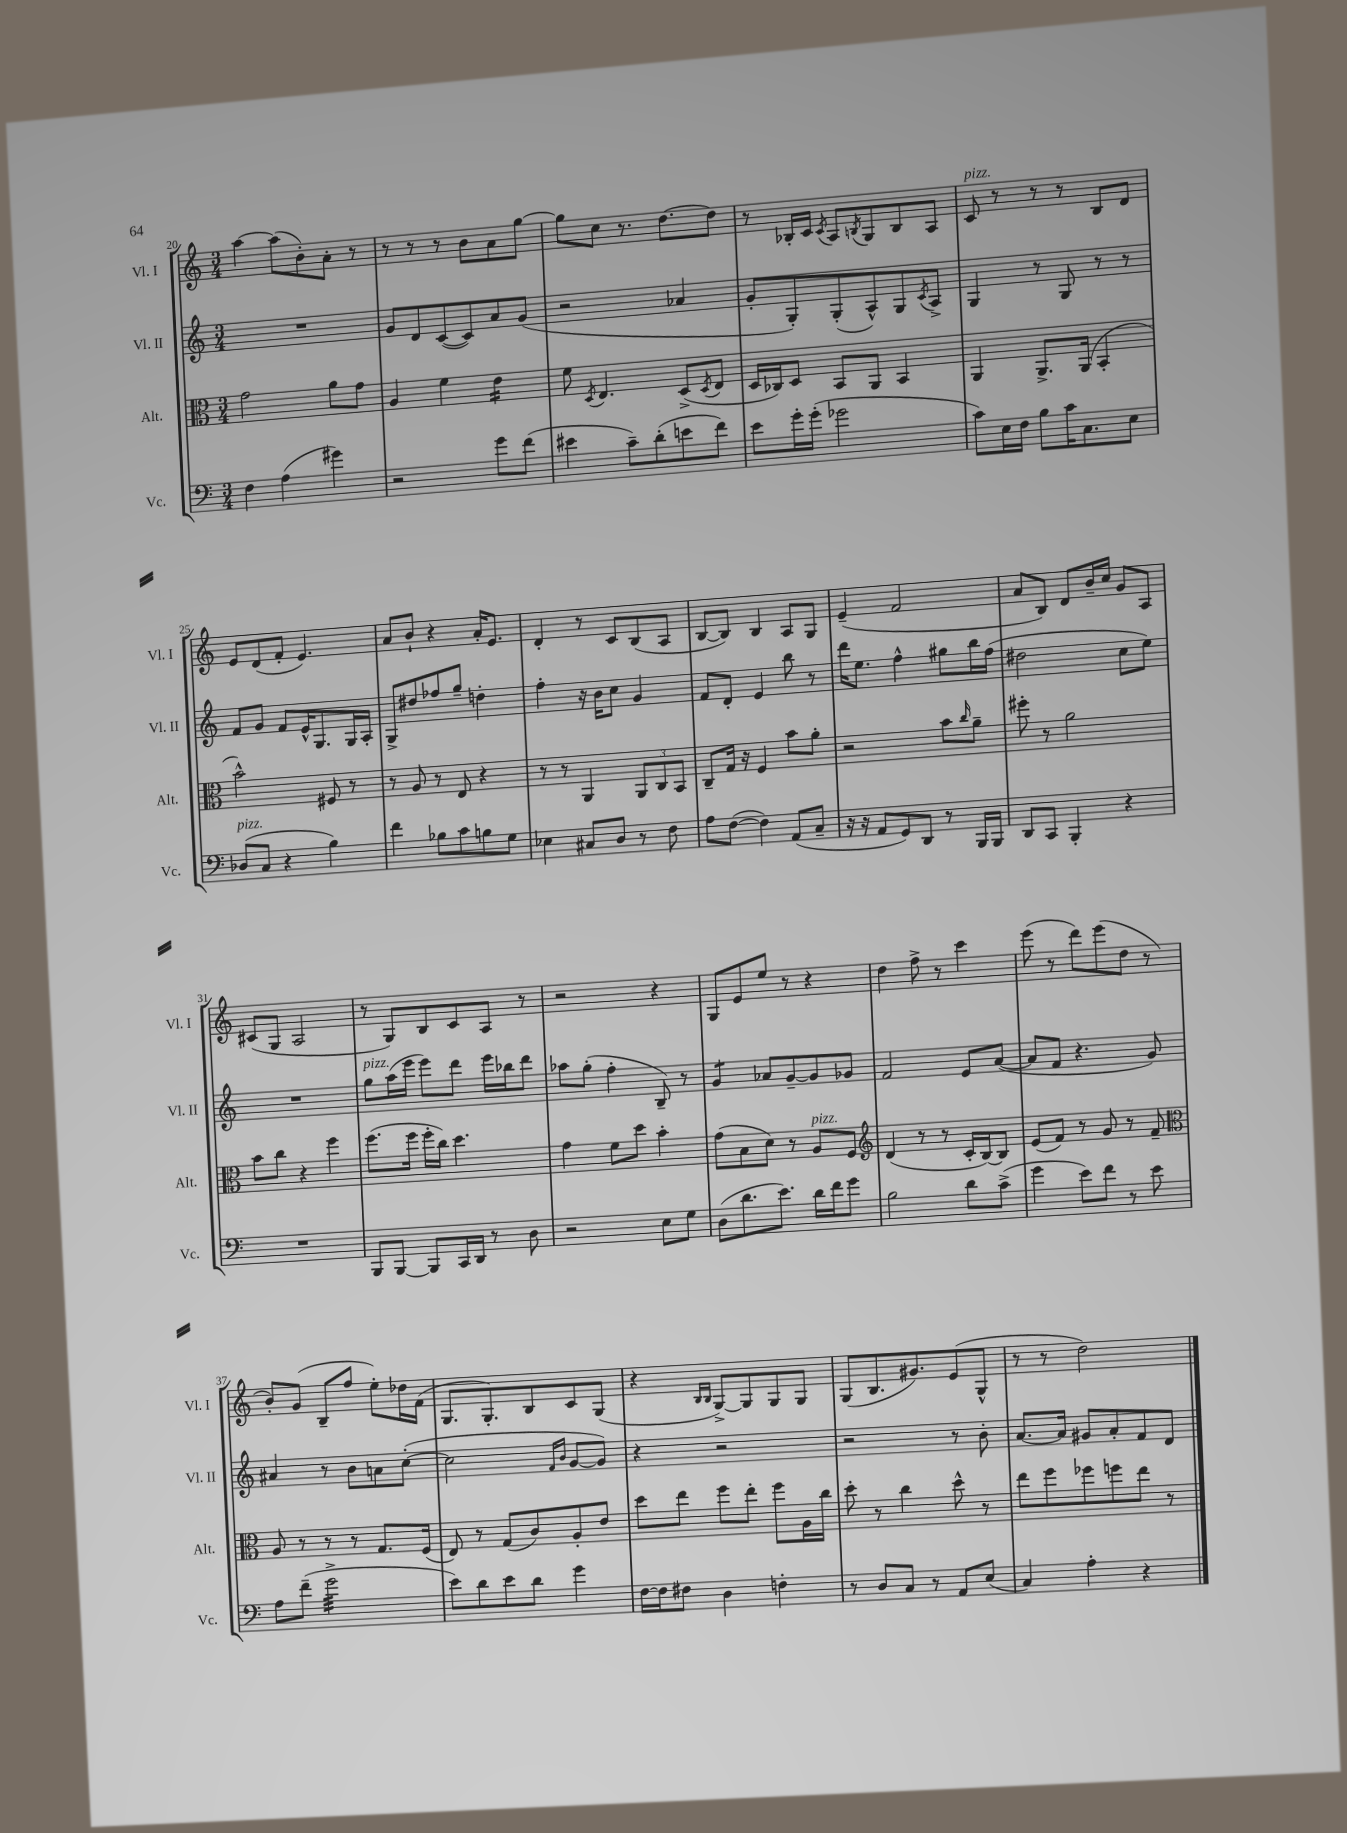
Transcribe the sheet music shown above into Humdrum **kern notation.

**kern	**kern	**kern	**kern
*staff4	*staff3	*staff2	*staff1
*clefF4	*clefC3	*clefG2	*clefG2
*k[]	*k[]	*k[]	*k[]
*M3/4	*M3/4	*M3/4	*M3/4
4F\	2g\	2.r	[4aa\
(4A\	.	.	(8aa\]L
.	.	.	8b'\)
4g#\)	8a\L	.	8a'\J
.	8g\J	.	8r
=	=	=	=
2r	4A/	8g/L	8r
.	.	8d/	8r
.	4f\	([8c/	8r
.	.	8c/])	8b\L
8g\L	4e\	8a/	8a\
(8f\J	.	(8g/J	[8gg\J
=	=	=	=
4e#\	8f\	2r	8gg\]L
.	8qD/	.	.
.	4.E/	.	8cc\J
8c~\L)	.	.	8.r
(8d'\	.	.	.
.	.	.	[8.dd\L
8e\	(8D^/L	4a-/	.
.	8qD/	.	.
8f\J)	8E/J	.	8dd\]J
=	=	=	=
8e\L	16D/LL	8g'/L	8r
.	16C-/J)	.	.
16g'\L	8D/J	8G'/)	16B-'/LL
(16g'\JJ	.	.	16c/JJ
.	.	.	8qc/
2g-\	8BB/L	(8G'/	8A/L
.	.	.	8qB/
.	8AA/J	8A^^/)	8G/
.	4BB/	8G/	8B/
.	.	8qc/	.
.	.	8A^/J	8A/J
=	=	=	=
8c\L)	4AA/	4G/	8c/
16E\L	.	.	8r
16F\JJ	.	.	.
8B\L	8.AA^/L	8r	8r
16c\K	.	8G/	8r
8.C\	(16AA/Jk	.	.
.	4BB'/	8r	8B/L
8E\J	.	8r	8d/J
=	=	=	=
(8D-/L	2b^^\)	8f/L	8e/L
8C/J	.	8g/J	(8d/
4r	.	8f/L	8f'/J
.	.	16e^^/K	4.e/)
.	.	8.G/	.
4B\)	8F#/	.	.
.	8r	16G/L	.
.	.	16A'/JJ	.
=	=	=	=
4f\	8r	8G^/L	8a/L
.	8A/	8dd#/	8b`/J
8B-\L	8r	8ff-/	4r
8c\	8E/	8gg~/J	.
8B\	4r	4dd'\	16a'/LK
.	.	.	8.e/J
8G\J	.	.	.
=	=	=	=
4E-\	8r	4ff'\	4d'/
.	8r	.	.
8C#/L	4AA/	16r	8r
.	.	16b\LK	.
8D/J	.	8cc\J	8c/L
8r	12AA/L	4g/	(8B/
.	12C/	.	.
8F\	.	.	8A/J
.	12BB/J	.	.
=	=	=	=
8A\L	8C~/L	8f/L	[8B/L
([8F\J	16G/Jk	8d'/J	8B/]J)
.	16r	.	.
4F\])	4F/	4e/	4B/
(8AA/L	8b\L	8bb\	8A/L
8C~/J	8a'\J	8r	8G/J
=	=	=	=
16r	2r	16ddd\LK	(4e~/
16r	.	8.ee\J	.
8AA/L	.	.	.
8GG/)	.	4ff^^\	2f/
8DD/J	.	.	.
8r	8b\L	8gg#\L	.
.	16qqcc/	.	.
16BBB/LL	8a~\J	16bb\L	.
16BBB/JJ	.	(16ff\JJ	.
=	=	=	=
8DD/L	8ff#'\	2dd#\	8a/L
8CC/J	8r	.	8B/J)
4BBB'/	2a\	.	8d/L
.	.	.	16b~/L
.	.	.	16cc/JJ
4r	.	8cc\L	8g/L
.	.	8ee\J)	8A/J
=	=	=	=
2.r	8b\L	2.r	(8c#/L
.	8cc\J	.	8G/J
.	4r	.	2A/
.	4ff\	.	.
=	=	=	=
8BBB/L	(8.ff\L	8gg\L	8r
[8BBB/J	.	(16aa\L	8G/L)
.	16ff\Jk	16eee\JJ	.
8BBB/]L	16ff'\LL	8eee\L)	8B/
.	16cc\JJ)	.	.
16CC/L	4.dd\	8ddd\J	8c/
16DD/JJ	.	.	.
8r	.	16eee\LL	8A/J
.	.	16bb-\J	.
8D\	.	8ddd\J	8r
=	=	=	=
2r	4g\	8aa-\L	2r
.	.	(8gg'\J	.
.	8f\L	4ff'\	.
.	8dd\J	.	.
8E\L	4b'\	8B~/)	4r
8G\J	.	8r	.
=	=	=	=
(8D\L	(8g\L	4g/	8G/L
8.d\	8B\	.	8e/
.	8d\J)	8a-/L	8ee/J
8.e\J)	.	.	.
.	8r	[8g~/	8r
16d\LL	8A/L	8g/]	4r
16f\J	.	.	.
8g\J	8F/J	8g-/J	.
=	=	=	=
*	*clefG2	*	*
2B\	(4d/	2f/	4dd\
.	8r	.	8ff^\
.	8r	.	8r
8d\L	16c'/LL	8e/L	4ccc\
.	[16B/J)	.	.
(8c^\J	8B/]J	([8a/J	.
=	=	=	=
4g\	(8e/L	8a/]L	(8eee\
.	8f/J)	8f/J	8r
8e\L)	8r	4.r	8ddd\L)
8f\J	8g/	.	(8eee\
8r	8r	.	8dd\J
8e\	8f~/	8g/)	8r
=	=	=	=
*	*clefC3	*	*
8A\L	8A/	4a#/	8b'/L)
(8f~\J	8r	.	(8g/J
2g^\	8r	8r	8B~/L
.	8r	8b\L	8ff/J
.	8.G/L	8a\	8ee'\L)
.	.	([8cc'\J	16dd-\L
.	(16F/Jk	.	(16f\JJ
=	=	=	=
8e\L)	8E/)	2cc\]	8.G/L
8d\	8r	.	.
.	.	.	8.G'/)
8e\	(8G/L	.	.
8d\J	8c/)	.	8B/
.	.	16qqf/LL	.
.	.	16qqb/JJ	.
4g\	8A'/	[8g/L	8c/
.	8e/J	8g/]J)	(8G/J
=	=	=	=
[16F\LL	8dd\L	4r	4r
16F\]J	.	.	.
8F#\J	8ee\J	.	.
.	.	.	16qqB/LL
.	.	.	16qqB/JJ
4D\	8ff\L	2r	[8G^/L)
.	8ee'\J	.	8G/]
4F'\	8ff\L	.	8G/
.	16A\L	.	8G/J
.	16cc\JJ	.	.
=	=	=	=
8r	8dd'\	2r	(8G/L
8D/L	8r	.	8.B/
8C/J	4cc\	.	.
.	.	.	8.g#/)
8r	.	.	.
8AA/L	8dd^^\	8r	(8e/
(8E/J	8r	8b'\	8G^^/J
=	=	=	=
4C/)	8ee\L	[8.a/L	8r
.	8ff\	.	8r
.	.	16a/]Jk	.
4A'\	8ff-\	8g#/L	2dd\)
.	8ff\	8a'/	.
4r	8ee\J	8f/	.
.	8r	8d/J	.
==	==	==	==
*-	*-	*-	*-
